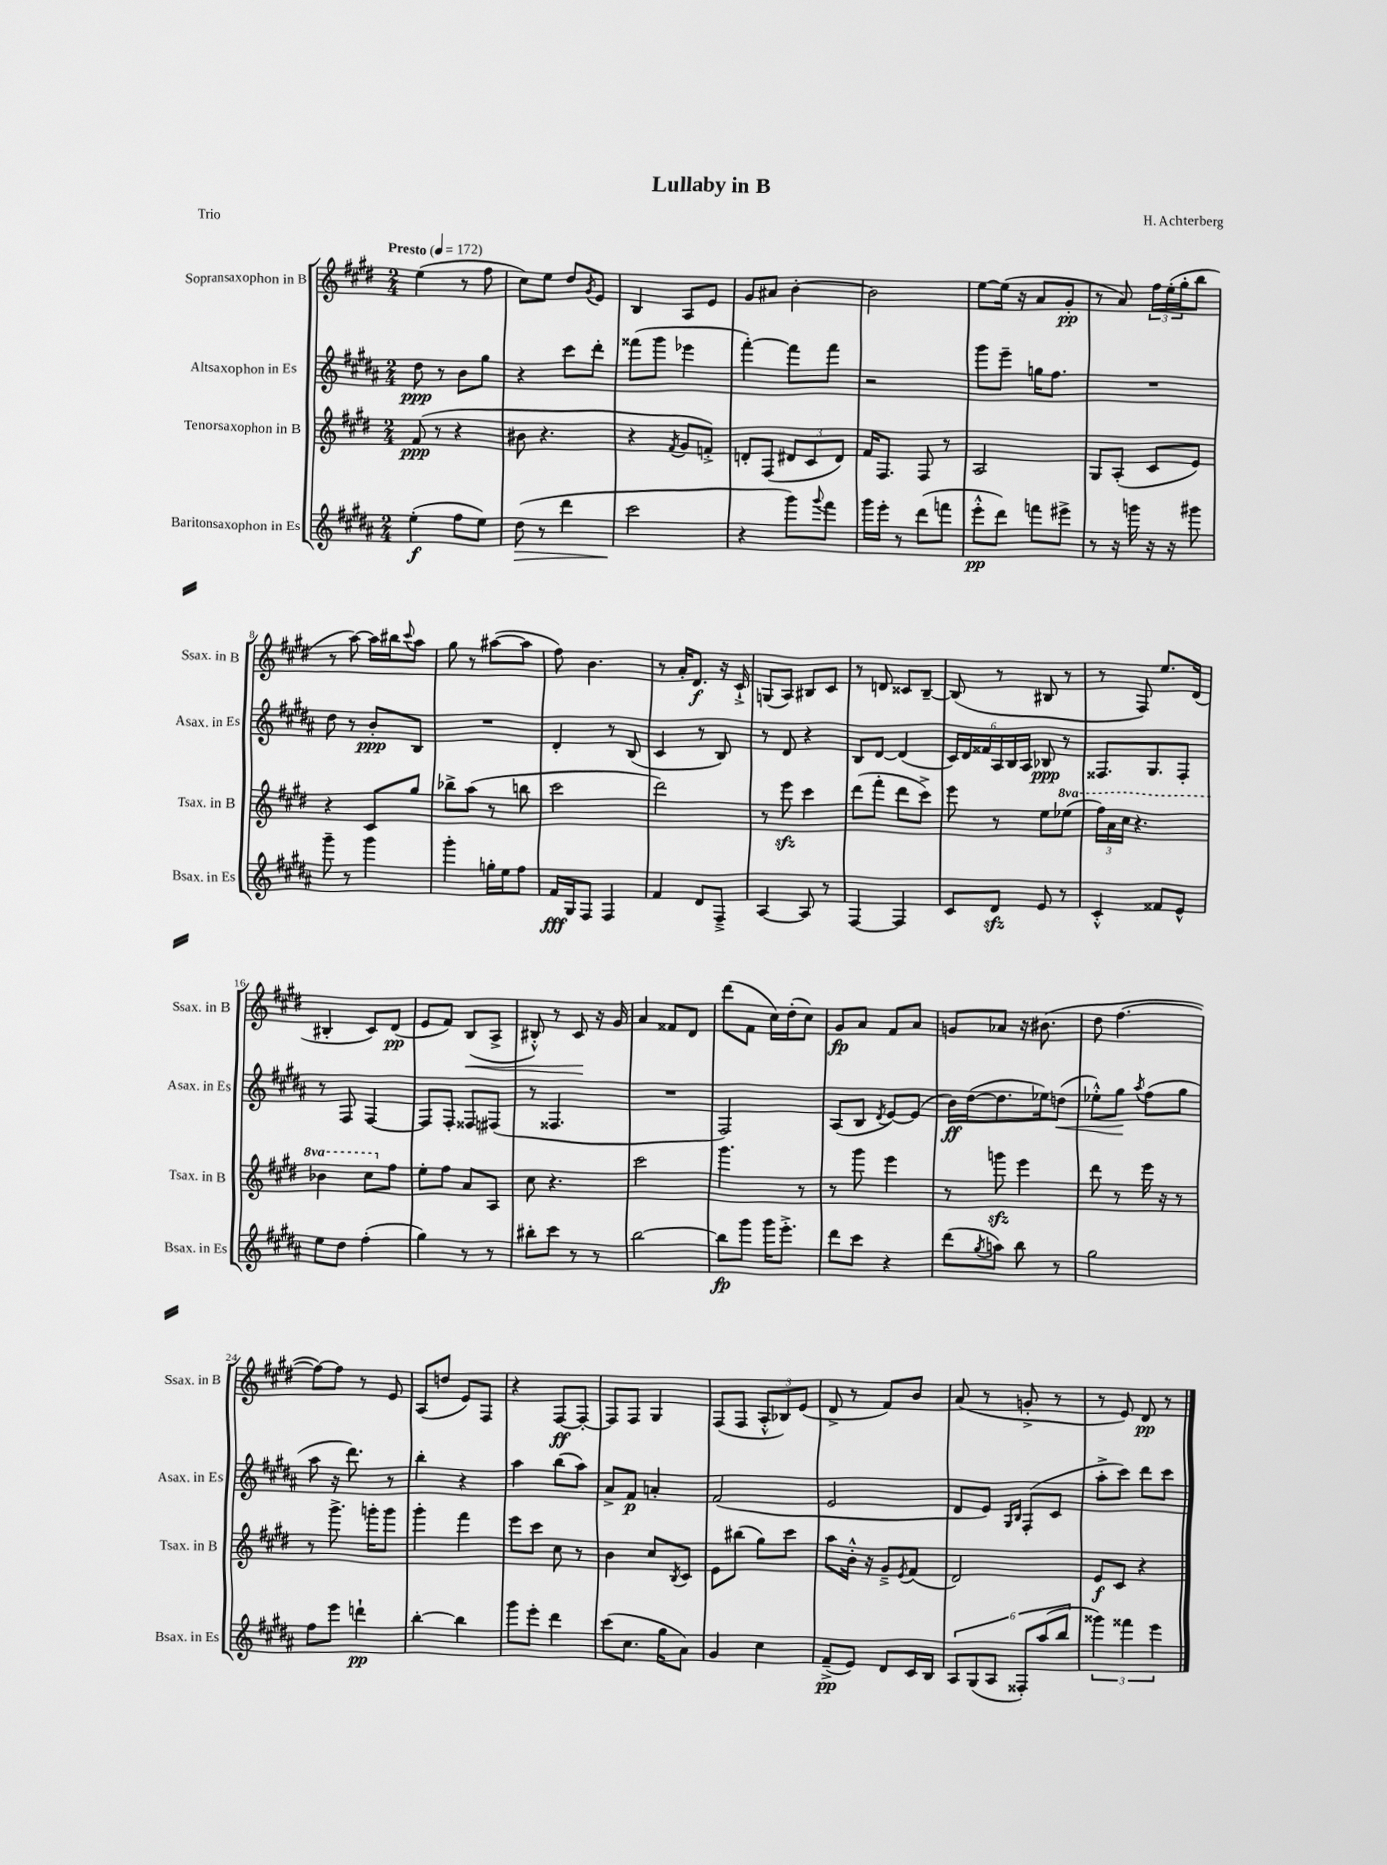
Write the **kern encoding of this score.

**kern	**dynam	**kern	**dynam	**kern	**dynam	**kern	**dynam
*part4	*part4	*part3	*part3	*part2	*part2	*part1	*part1
*staff4	*staff4	*staff3	*staff3	*staff2	*staff2	*staff1	*staff1
*I"Baritonsaxophon in Es	*	*I"Tenorsaxophon in B	*	*I"Altsaxophon in Es	*	*I"Sopransaxophon in B	*
*I'Bsax. in Es	*	*I'Tsax. in B	*	*I'Asax. in Es	*	*I'Ssax. in B	*
*clefG2	*	*clefG2	*	*clefG2	*	*clefG2	*
*k[f#c#g#d#a#]	*	*k[f#c#g#d#]	*	*k[f#c#g#d#a#]	*	*k[f#c#g#d#]	*
*M2/4	*	*M2/4	*	*M2/4	*	*M2/4	*
*MM172	*	*MM172	*	*MM172	*	*MM172	*
=1	=1	=1	=1	=1	=1	=1	=1
!	!	!	!	!	!	!LO:TX:a:B:t=Presto	!
(4ee'\	f	(8f#/	ppp	8dd#\	ppp	(4ee\	.
.	.	8r	.	8r	.	.	.
8ff#\L	.	4r	.	8b\L	.	8r	.
8ee\J)	.	.	.	8gg#\J	.	8ff#\	.
=2	=2	=2	=2	=2	=2	=2	=2
!	!LO:HP:b	!	!	!	!	!	!
(8dd#\	>	8b#X\	.	4r	.	8cc#\L)	.
8r	.	4.r	.	.	.	8ee\J	.
4ddd#\	.	.	.	8ccc#\L	.	8dd#/L	.
.	.	.	.	.	.	8qg#/	.
.	.	.	.	8ddd#'\J	.	8e/J	.
=3	=3	=3	=3	=3	=3	=3	=3
2ccc#\	.	4r	.	(8fff##X\L	.	4B/	.
.	.	.	.	8ggg#\J	.	.	.
.	.	8qf#/	.	.	.	.	.
.	.	8g#/L	.	4eee-X\	.	8A/L	.
.	.	8fn'^/J)	.	.	.	8e/J	.
.	]	.	.	.	.	.	.
=4	=4	=4	=4	=4	=4	=4	=4
4r	.	8dn'/L	.	[4fff#'\)	.	8g#/L	.
.	.	(8F#/J	.	.	.	8a#X/J	.
8ggg#\L)	.	12d#X/L	.	8fff#\L]	.	[4b'\	.
.	.	12c#/	.	.	.	.	.
8qqggg#/	.	.	.	.	.	.	.
8fff#\J	.	.	.	8fff#\J	.	.	.
.	.	12d#/J)	.	.	.	.	.
=5	=5	=5	=5	=5	=5	=5	=5
16ggg#\LL	.	16f#/KL	.	2r	.	2b\]	.
16eee'\JJ	.	8.F#/J	.	.	.	.	.
8r	.	.	.	.	.	.	.
(8ddd#\L	.	8F#/	.	.	.	.	.
8fffn\J	.	8r	.	.	.	.	.
=6	=6	=6	=6	=6	=6	=6	=6
8eee'^^\L	pp	2A/	.	8ggg#\L	.	[8ee\L	.
8ddd#\J)	.	.	.	8eee~\J	.	(16ee\Jk]	.
.	.	.	.	.	.	16r	.
8fffn\L	.	.	.	16ggn\KL	.	8a/L	.
.	.	.	.	8.ff#\J	.	.	.
8eee#X^\J	.	.	.	.	.	8g#'/J	pp
=7	=7	=7	=7	=7	=7	=7	=7
8r	.	8G#/L	.	2r	.	8r	.
16r	.	(8A'/J	.	.	.	8a/)	.
16gggn\	.	.	.	.	.	.	.
16r	.	8c#/L	.	.	.	24ff#\LL	.
.	.	.	.	.	.	(24ee'\	.
16r	.	.	.	.	.	.	.
.	.	.	.	.	.	24gg#'\J	.
8ggg#X\	.	8e/J)	.	.	.	8bb\J	.
!!LO:LB:g=z
=8	=8	=8	=8	=8	=8	=8	=8
8ggg#~\	.	4r	.	8dd#\	.	8r	.
8r	.	.	.	8r	.	[8aa\)	.
4ggg#\	.	8c#/L	.	8b'/L	ppp	16aa\LL]	.
.	.	.	.	.	.	16bb#X\J	.
.	.	.	.	.	.	8qqccc#/	.
.	.	8gg#/J	.	8B/J	.	8aa\J	.
=9	=9	=9	=9	=9	=9	=9	=9
4ggg#'\	.	8bb-X^\L	.	2r	.	8gg#\	.
.	.	(8aa\J	.	.	.	8r	.
16ggn'\LL	.	8r	.	.	.	([8aa#X\L	.
16ee\J	.	.	.	.	.	.	.
8ff#\J	.	8bbn\	.	.	.	8aa#\J]	.
=10	=10	=10	=10	=10	=10	=10	=10
16f#/LL	fff	2ccc#\	.	4d#'/	.	8ff#\)	.
16G#/J	.	.	.	.	.	.	.
8F#/J	.	.	.	.	.	4.b\	.
4F#/	.	.	.	8r	.	.	.
.	.	.	.	(8B/	.	.	.
=11	=11	=11	=11	=11	=11	=11	=11
4f#/	.	2ddd#\)	.	4c#/	.	8r	.
.	.	.	.	.	.	16a'/KL	.
.	.	.	.	.	.	8.d#/J	f
8d#/L	.	.	.	8r	.	.	.
8F#~^/J	.	.	.	8B/)	.	16r	.
.	.	.	.	.	.	16c#`^/	.
=12	=12	=12	=12	=12	=12	=12	=12
[4A#/	.	8r	.	8r	.	(8Gn/L	.
.	.	8eeezz\	.	8d#/	.	8A/J)	.
8A#/]	.	4ccc#\	.	4r	.	8B#X/L	.
8r	.	.	.	.	.	8c#/J	.
=13	=13	=13	=13	=13	=13	=13	=13
[4F#/	.	(8ddd#\L	.	8B/L	.	8r	.
.	.	8fff#'\J	.	[8d#/J	.	8dn/	.
4F#/]	.	8ddd#\L	.	(4d#/]	.	8c##X/L	.
.	.	8ccc#^\J)	.	.	.	[8B~/J	.
=14	=14	=14	=14	=14	=14	=14	=14
8c#/L	.	8eee\	.	24c#/LL)	.	(8B/]	.
.	.	.	.	24d#/	.	.	.
.	.	.	.	24f##X/	.	.	.
8d#zz/J	.	8r	.	24A#/	.	8r	.
.	.	.	.	24B/	.	.	.
.	.	.	.	24A#/JJ	.	.	.
8e/	.	8ee\L	.	8B-X/	ppp	8B#X/	.
*	*	*8va	*	*	*	*	*
8r	.	(8eee-X\J	.	8r	.	8r	.
=15	=15	=15	=15	=15	=15	=15	=15
4c#'^^/	.	24fff#\LL)	.	8.F##X/L	.	8r	.
.	.	24aa\	.	.	.	.	.
.	.	24ccc#\JJ	.	.	.	.	.
.	.	4.r	.	.	.	8F#/)	.
.	.	.	.	8.G#/	.	.	.
8f##X/L	.	.	.	.	.	8.ee/L	.
8e^^/J	.	.	.	8F##'/J	.	.	.
.	.	.	.	.	.	(16d#/Jk	.
!!LO:LB:g=z
=16	=16	=16	=16	=16	=16	=16	=16
8ee\L	.	4bb-X\	.	8r	.	4B#X'/	.
8dd#\J	.	.	.	8F#/	.	.	.
(4ff#'\	.	8ccc#\L	.	[4F#/	.	8c#/L)	.
*	*	*X8va	*	*	*	*	*
.	.	8ff#\J	.	.	.	(8d#/J	pp
=17	=17	=17	=17	=17	=17	=17	=17
4gg#\)	.	8ee'\L	.	8F#/L]	.	8e/L	.
.	.	8ff#\J	.	8F#'/J	.	8f#/J)	.
!	!	!	!	!	!	!	!LO:HP:b
8r	.	8a/L	.	8F##X/L	.	(8B/L	<
8r	.	8A/J	.	(8F#X/J	.	8A^/J	.
=18	=18	=18	=18	=18	=18	=18	=18
8bb#X'\L	.	8cc#\	.	8r	.	8B#X'^^/)	.
8ccc#\J	.	4.r	.	4.F##X/	.	8r	.
8r	.	.	.	.	.	8c#/	.
8r	.	.	.	.	.	16r	[
.	.	.	.	.	.	16g#/	.
=19	=19	=19	=19	=19	=19	=19	=19
[2bb\	.	2ccc#\	.	2r	.	4a/	.
.	.	.	.	.	.	8f##X/L	.
.	.	.	.	.	.	8d#/J	.
=20	=20	=20	=20	=20	=20	=20	=20
8bb\L]	fp	4.ggg#\	.	2F#/)	.	(8ddd#\L	.
8ggg#\J	.	.	.	.	.	8f#\J	.
16ggg#\KL	.	.	.	.	.	16cc#\LL)	.
8.eee'^\J	.	.	.	.	.	(16dd#'\J	.
.	.	8r	.	.	.	8cc#\J)	.
=21	=21	=21	=21	=21	=21	=21	=21
8ddd#\L	.	8r	.	(8A#/L	.	8g#/L	fp
8ccc#\J	.	8ggg#\	.	8B/J	.	8a/J	.
.	.	.	.	8qd#/	.	.	.
4r	.	4eee\	.	[8e/L)	.	8f#/L	.
.	.	.	.	(8e/J]	.	8a/J	.
=22	=22	=22	=22	=22	=22	=22	=22
(8ddd#\L	.	8r	.	16b\LL)	ff	8gn/L	.
.	.	.	.	([16dd#\J	.	.	.
8qgg#/	.	.	.	.	.	.	.
8aan\J)	.	8gggnzz\	.	8.dd#\]	.	8a-X/J	.
8bb\	.	4eee\	.	.	.	16r	.
.	.	.	.	16ee-X\k)	.	(8.b#X\	.
!	!	!	!	!	!LO:HP:b	!	!
8r	.	.	.	(8ddn\J	<	.	.
=23	=23	=23	=23	=23	=23	=23	=23
2gg#\	.	8ddd#\	.	8ee-X'^^\L)	.	8dd#\	.
.	.	8r	.	8gg#\J	.	[4.ff#\	.
.	.	.	.	8qaa#/	.	.	.
.	.	16eee\	.	(8ff#\L	[	.	.
.	.	16r	.	.	.	.	.
.	.	8r	.	8gg#\J	.	.	.
!!LO:LB:g=z
=24	=24	=24	=24	=24	=24	=24	=24
8ff#\L	.	8r	.	8aa#\	.	8ff#\L_)	.
8eee\J	.	8.ggg#^\	.	16r	.	8ff#\J]	.
.	.	.	.	8.ddd#\)	.	.	.
4dddn`\	pp	.	.	.	.	8r	.
.	.	16gggn'\KL	.	.	.	.	.
.	.	8ggg\J	.	8r	.	8e/	.
=25	=25	=25	=25	=25	=25	=25	=25
[4bb'\	.	4ggg#'\	.	4bb'\	.	(8A/L	.
.	.	.	.	.	.	8ddn/J	.
4bb\]	.	4fff#\	.	4r	.	8e/L)	.
.	.	.	.	.	.	8F#/J	.
=26	=26	=26	=26	=26	=26	=26	=26
8ggg#\L	.	8eee\L	.	4aa#\	.	4r	.
8eee'\J	.	8ccc#\J	.	.	.	.	.
4ddd#\	.	8cc#\	.	(8bb\L	.	[8F#/L	ff
.	.	8r	.	8aa#\J)	.	8F#'/J_	.
=27	=27	=27	=27	=27	=27	=27	=27
(8ccc#\L	.	4b\	.	8a#^/L	.	8F#/L]	.
8.cc#\J	.	.	.	8f#/J	p	8F#/J	.
.	.	8cc#/L	.	4an'/	.	4G#/	.
16gg#\KL	.	.	.	.	.	.	.
.	.	8qB/	.	.	.	.	.
8a#\J)	.	8c#/J	.	.	.	.	.
=28	=28	=28	=28	=28	=28	=28	=28
4g#/	.	8e\L	.	(2f#/	.	(8F#/L	.
.	.	(8bb#X\J	.	.	.	8F#/J	.
4cc#\	.	8gg#\L)	.	.	.	12A'^^/L	.
.	.	.	.	.	.	12B-X/)	.
.	.	8ccc#\J	.	.	.	.	.
.	.	.	.	.	.	(12e/J	.
=29	=29	=29	=29	=29	=29	=29	=29
(8f#~^/L	pp	8aa\L	.	2e/	.	8d#^/	.
8e/J)	.	16b'^^\Jk	.	.	.	8r	.
.	.	16r	.	.	.	.	.
8d#/L	.	8g#~^/L	.	.	.	8f#/L)	.
.	.	8qe/	.	.	.	.	.
16c#/L	.	(8f#/J	.	.	.	8b/J	.
16B/JJ	.	.	.	.	.	.	.
=30	=30	=30	=30	=30	=30	=30	=30
12A#/L	.	2d#/)	.	8d#/L	.	(8a/	.
(12G#/	.	.	.	.	.	.	.
.	.	.	.	8e/J)	.	8r	.
12A#/J	.	.	.	.	.	.	.
.	.	.	.	16qqG#/LL	.	.	.
.	.	.	.	16qqB/JJ	.	.	.
12F##X'/L)	.	.	.	(8F#'/L	.	8gn'^/	.
(12aa#/	.	.	.	.	.	.	.
.	.	.	.	8c#/J	.	8r	.
12bb/J	.	.	.	.	.	.	.
=31	=31	=31	=31	=31	=31	=31	=31
6ggg##X\)	.	8e/L	f	8aa#'^\L	.	8r	.
.	.	8c#/J	.	8ccc#\J)	.	8e/)	.
6fff##X\	.	.	.	.	.	.	.
.	.	4r	.	8ddd#\L	.	8d#/	pp
6eee\	.	.	.	.	.	.	.
.	.	.	.	8ccc#\J	.	8r	.
==	==	==	==	==	==	==	==
*-	*-	*-	*-	*-	*-	*-	*-
